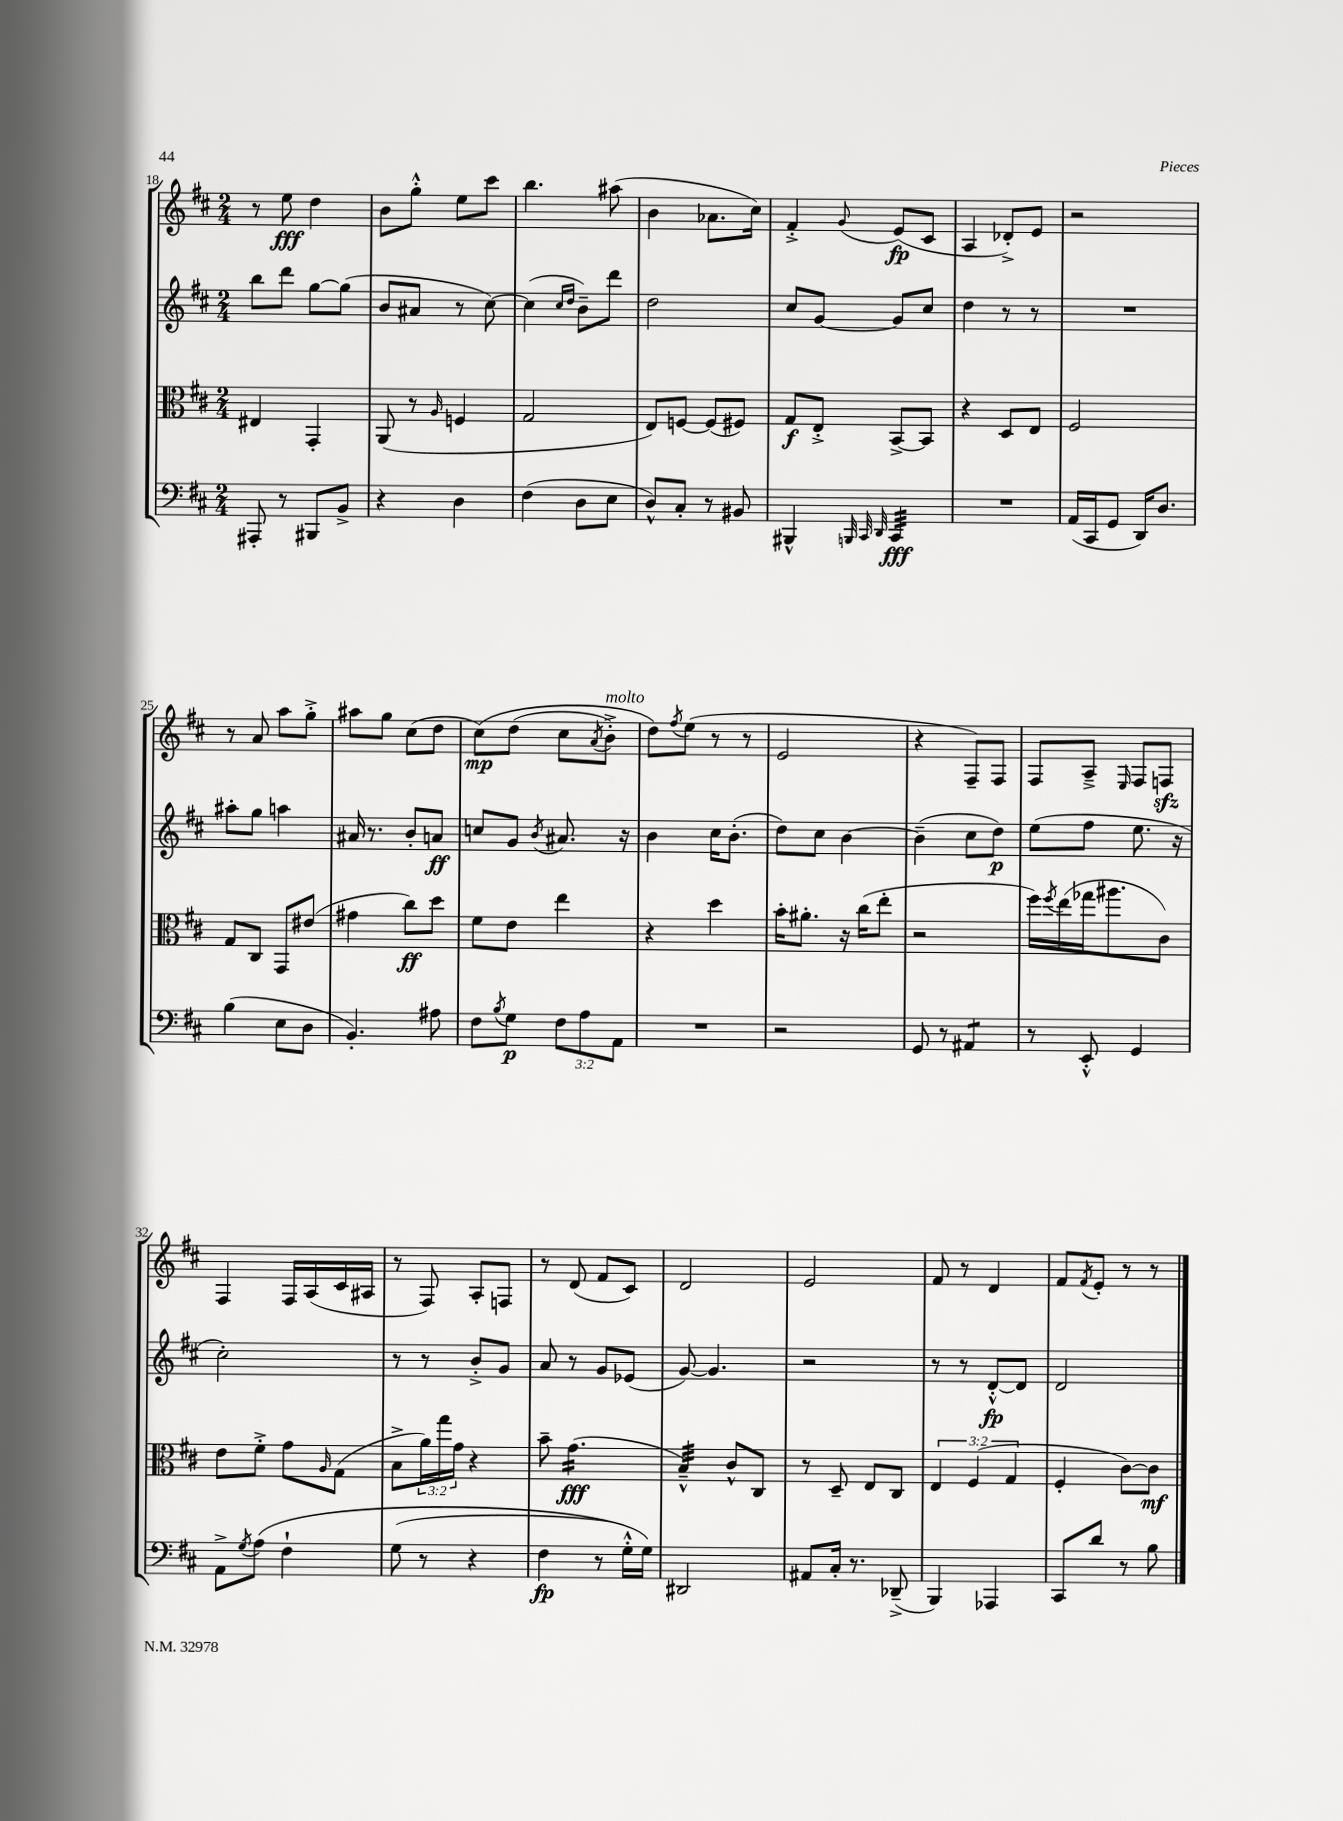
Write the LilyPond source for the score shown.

<<
\new StaffGroup <<
\new Staff = "s0" {
    \clef treble \key d \major \numericTimeSignature \time 2/4
    r8 e''8\fff d''4 |
    b'8 g''8-.-^ e''8 cis'''8 |
    b''4. ais''8( |
    b'4 aes'8. cis''16) |
    fis'4-.-> \appoggiatura { g'8 } e'8\fp( cis'8 |
    a4 des'8-.->) e'8 |
    r2 |
    r8 a'8 a''8 g''8-.-> |
    ais''8 g''8 cis''8( d''8 |
    cis''8\mp)\( d''8( cis''8 \acciaccatura { a'8 } b'8-.->^\markup { \italic "molto" }) |
    d''8\) \acciaccatura { fis''8 } e''8( r8 r8 |
    e'2 |
    r4 fis8--) fis8 |
    fis8 a8---> \grace { e16 } fis8 f8\sfz |
    fis4 fis16 a16( cis'16 ais16 |
    r8 fis8) a8-. f8 |
    r8 d'8( fis'8 cis'8) |
    d'2 |
    e'2 |
    fis'8 r8 d'4 |
    fis'8 \acciaccatura { fis'8 } e'8-. r8 r8 \bar "|." |
}
\new Staff = "s1" {
    \clef treble \key d \major \numericTimeSignature \time 2/4
    b''8 d'''8 g''8~ g''8( |
    b'8 ais'8 r8 cis''8~) |
    cis''4( \grace { cis''16 d''16 } b'8--) d'''8 |
    d''2 |
    cis''8 g'8~ g'8 cis''8 |
    d''4 r8 r8 |
    R2 |
    ais''8-. g''8 a''4 |
    ais'16 r8. b'8-. a'8\ff |
    c''8 g'8 \acciaccatura { b'8 } ais'8. r16 |
    b'4 cis''16 b'8.-.( |
    d''8) cis''8 b'4~ |
    b'4--( cis''8 d''8\p) |
    e''8( fis''8 e''8. r16 |
    cis''2-.) |
    r8 r8 b'8-.-> g'8 |
    a'8 r8 g'8 ees'8( |
    g'8~) g'4. |
    r2 |
    r8 r8 d'8~-.-^\fp d'8 |
    d'2 \bar "|." |
}
\new Staff = "s2" {
    \clef alto \key d \major \numericTimeSignature \time 2/4 \override Staff.TupletNumber.text = #tuplet-number::calc-fraction-text
    eis4 g,4-. |
    a,8( r8 \grace { a16 } f4 |
    g2 |
    e8) f8~ f8( fis8) |
    g8\f e8-.-> b,8~-> b,8 |
    r4 d8 e8 |
    fis2 |
    g8 cis8 g,8 eis'8( |
    gis'4 cis''8\ff) d''8 |
    fis'8 e'8 e''4 |
    r4 d''4 |
    b'16-. ais'8.-. r16 cis''16( e''8-. |
    r2 |
    fis''16) \acciaccatura { fis''8 } e''16( ges''16 ais''8. cis'8) |
    e'8 fis'8-.-> g'8 \grace { a16 } g8( |
    b8-> \tuplet 3/2 { a'16) g''16 g'16 } r4 |
    b'8-- g'4.:16\fff( |
    b4:32---^) cis'8-^ cis8 |
    r8 d8-- e8 cis8 |
    \tuplet 3/2 { e4 fis4( g4 } |
    fis4-. cis'8~) cis'8\mf \bar "|." |
}
\new Staff = "s3" {
    \clef bass \key d \major \numericTimeSignature \time 2/4 \override Staff.TupletNumber.text = #tuplet-number::calc-fraction-text
    ais,,8-. r8 bis,,8 b,8-> |
    r4 d4 |
    fis4( d8 e8 |
    d8-^) cis8-. r8 bis,8 |
    bis,,4-^ \grace { b,,32 cis,32 d,32 } cis,4:32\fff |
    R2 |
    a,16( cis,16 g,8 d,16) d8. |
    b4( e8 d8 |
    b,4.-.) ais8 |
    fis8 \acciaccatura { b8 } g8\p \tuplet 3/2 { fis8 a8 a,8 } |
    R2 |
    r2 |
    g,8 r8 ais,4:8 |
    r8 e,8-.-^ g,4 |
    a,8-> \acciaccatura { g8 } a8\( fis4-! |
    g8( r8 r4 |
    fis4\fp r8 g16-.-^) g16\) |
    dis,2 |
    ais,8 cis16-. r8. des,8--->( |
    b,,4) aes,,4 |
    cis,8 d'8 r8 b8 \bar "|." |
}
>>
>>
\layout { \context { \Score currentBarNumber = #18 } }
